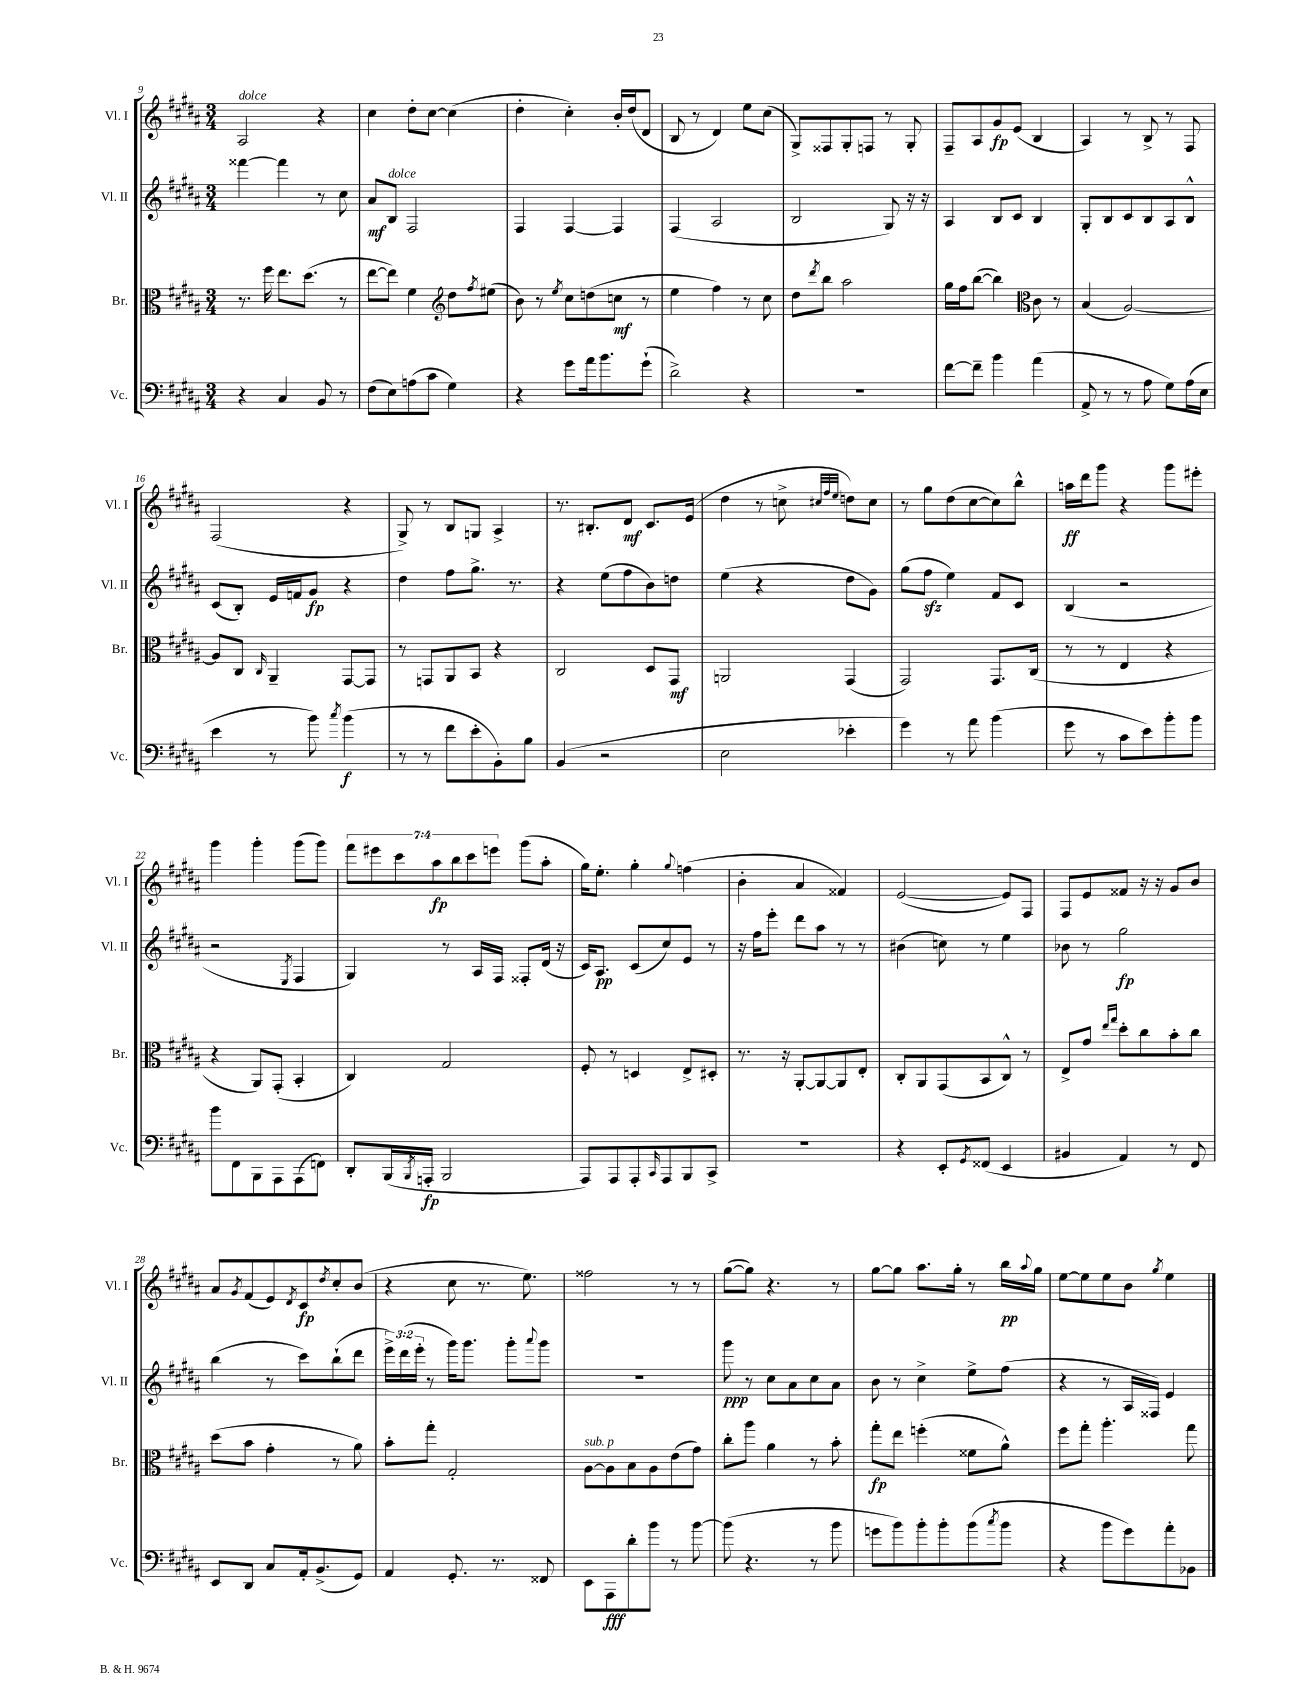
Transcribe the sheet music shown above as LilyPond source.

<<
\new StaffGroup <<
\new Staff = "s0" \with { instrumentName = "Vl. I" shortInstrumentName = "Vl. I" } {
    \clef treble \key b \major \numericTimeSignature \time 3/4 \override Staff.TupletNumber.text = #tuplet-number::calc-fraction-text
    ais2^\markup { \italic "dolce" } r4 |
    cis''4 dis''8-. cis''8~ cis''4( |
    dis''4-. cis''4-.) b'16-. dis''16( dis'8 |
    b8 r8 dis'4) e''8 cis''8( |
    gis8->) fisis8 gis8-. f8 r8 gis8-. |
    fis8-- ais8 gis'8\fp e'8( b4 |
    ais4) r8 b8-> r8 fis8 |
    fis2( r4 |
    gis8->) r8 b8 g8 ais4-> |
    r8. bis8.-. dis'8\mf cis'8. e'16( |
    dis''4 r8 c''8-> \grace { cis''32 fis''32 e''32 } d''8) cis''8 |
    r8 gis''8 dis''8( cis''8~ cis''8) b''8-^ |
    a''16\ff dis'''16 gis'''8 r4 gis'''8 eis'''8-. |
    gis'''4 gis'''4-. gis'''8( gis'''8) |
    \tuplet 7/4 { fis'''8 eis'''8 cis'''8 ais''8\fp b''8 cis'''8 e'''8 } gis'''8( ais''8-. |
    gis''16) e''8.-. gis''4-. \appoggiatura { gis''8 } f''4( |
    b'4-. ais'4 fisis'4) |
    e'2~( e'8) fis8 |
    fis8 e'8 fisis'8 r16 r16 gis'8 b'8 |
    ais'8 \acciaccatura { gis'8 } fis'8( e'8) \acciaccatura { dis'8 } cis'8\fp \acciaccatura { dis''8 } cis''8-. b'8( |
    r4 cis''8 r8. e''8.) |
    fisis''2 r8 r8 |
    gis''8~( gis''8) r4. r8 |
    gis''8~ gis''8 ais''8. gis''16-. r8 b''16\pp \appoggiatura { ais''8 } gis''16 |
    e''8~ e''8 e''8 b'8 \acciaccatura { gis''8 } e''4 \bar "|." |
}
\new Staff = "s1" \with { instrumentName = "Vl. II" shortInstrumentName = "Vl. II" } {
    \clef treble \key b \major \numericTimeSignature \time 3/4 \override Staff.TupletNumber.text = #tuplet-number::calc-fraction-text
    fisis'''4~ fisis'''4 r8 cis''8 |
    ais'8\mf b8^\markup { \italic "dolce" } fis2 |
    fis4 fis4~ fis4 |
    fis4( ais2 |
    b2 gis8) r16 r16 |
    ais4 b8 cis'8 b4 |
    gis8-. b8 cis'8 b8 ais8 b8-^ |
    cis'8( b8-.) e'16 f'16 gis'8\fp r4 |
    dis''4 fis''8 gis''8.-> r8. |
    r4 e''8( fis''8 b'8) d''8 |
    e''4( r4 dis''8 gis'8) |
    gis''8( fis''8\sfz e''4) fis'8 cis'8 |
    b4( r2 |
    r2 \acciaccatura { e8 } fis4 |
    gis4) r8 ais16 fis16 fisis8-. dis'16( r16 |
    cis'16) ais8.\pp cis'8( cis''8) e'8 r8 |
    r16 fis''16 e'''8-. dis'''8 ais''8 r8 r8 |
    bis'4( c''8) r8 e''4 |
    bes'8 r8 gis''2\fp |
    b''4( r8 cis'''8) b''8-!( dis'''8 |
    \tuplet 3/2 { e'''16->) dis'''16( e'''16-. } r8 gis'''16) gis'''8. gis'''8-. \appoggiatura { ais'''8 } gis'''8 |
    R2. |
    gis'''8\ppp r8 cis''8 ais'8 cis''8 ais'8 |
    b'8 r8 cis''4-> e''8-> fis''8( |
    r4 r8 ais16 fisis16) e'4 \bar "|." |
}
\new Staff = "s2" \with { instrumentName = "Br." shortInstrumentName = "Br." } {
    \clef alto \key b \major \numericTimeSignature \time 3/4
    r8. fis''16 e''8. dis''8.( r8 |
    e''8~ e''8) fis'4 \clef treble dis''8 \acciaccatura { fis''8 } eis''8( |
    b'8) r8 \acciaccatura { e''8 } cis''8 d''8( c''8\mf r8 |
    e''4 fis''4) r8 cis''8 |
    dis''8 \acciaccatura { dis'''8 } b''8 ais''2 |
    gis''16 fis''16 b''8~( b''4) \clef alto cis'8 r8 |
    b4( ais2~) |
    ais8 cis8 \grace { cis16 } ais,4-- gis,8~ gis,8 |
    r8 g,8 ais,8 b,8 r4 |
    cis2 dis8 gis,8\mf |
    a,2 gis,4( |
    gis,2) gis,8. cis16( |
    r8 r8 e4 r4 |
    r4 ais,8) gis,8-.( b,4-. |
    cis4) gis2 |
    fis8-. r8 d4 e8-> dis8-. |
    r8. r16 ais,8~-. ais,8~ ais,8 e8-. |
    cis8-. ais,8 gis,8( b,8 cis8-^) r8 |
    e8-> gis'8 \grace { e''16 gis''16 } dis''8-. cis''8 b'8-. cis''8 |
    dis''8( b'8 gis'4-. r8 ais'8) |
    b'8-. gis''8-. gis2-. |
    ais8~^\markup { \italic "sub. p" } ais8 b8 ais8 e'8( gis'8) |
    cis''8-. ais''8 ais'4 r8 b'8-. |
    gis''8-.\fp e''8 f''4-.( fisis'8 ais'8-^) |
    fis''8 gis''8-. ais''4.-. gis''8 \bar "|." |
}
\new Staff = "s3" \with { instrumentName = "Vc." shortInstrumentName = "Vc." } {
    \clef bass \key b \major \numericTimeSignature \time 3/4
    r4 cis4 b,8 r8 |
    fis8( e8) a8( cis'8 gis4) |
    r4 gis'8 ais'16 b'8. gis'8-!( |
    dis'2->) r4 |
    R2. |
    fis'8~ fis'8-- b'4 ais'4( |
    ais,8-> r8 r8 ais8 gis8) ais16( e16 |
    e'4 r8 b'8) \acciaccatura { cis''8 } b'4\f( |
    r8 r8 fis'8 e'8-. b,8-.) b8 |
    b,4( r2 |
    e2 ees'4-. |
    gis'4) r8 ais'8 b'4( |
    gis'8 r8 cis'8 e'8) b'8-. b'8 |
    b'8 fis,8 b,,8 ais,,8 ais,,8( f,8) |
    dis,8-. b,,16( \acciaccatura { b,,8 } a,,16-.\fp b,,2 |
    ais,,8) ais,,8 ais,,8-. \grace { cis,16 } ais,,8 b,,8 cis,8-> |
    R2. |
    r4 e,8-. \acciaccatura { gis,8 } fisis,8( e,4 |
    bis,4 ais,4) r8 fis,8 |
    e,8 dis,8 cis8 ais,16-. b,8.->( gis,8) |
    ais,4 gis,8.-. r8. fisis,8 |
    e,8 ais,,8\fff dis'8-. b'8 r8 b'8~ |
    b'8( r4. r8 b'8 |
    g'8 b'8) b'8-. b'8-. b'8( \acciaccatura { cis''8 } b'8 |
    r4 b'8 gis'8) ais'8-. bes,8 \bar "|." |
}
>>
>>
\layout { \context { \Score currentBarNumber = #9 } }
